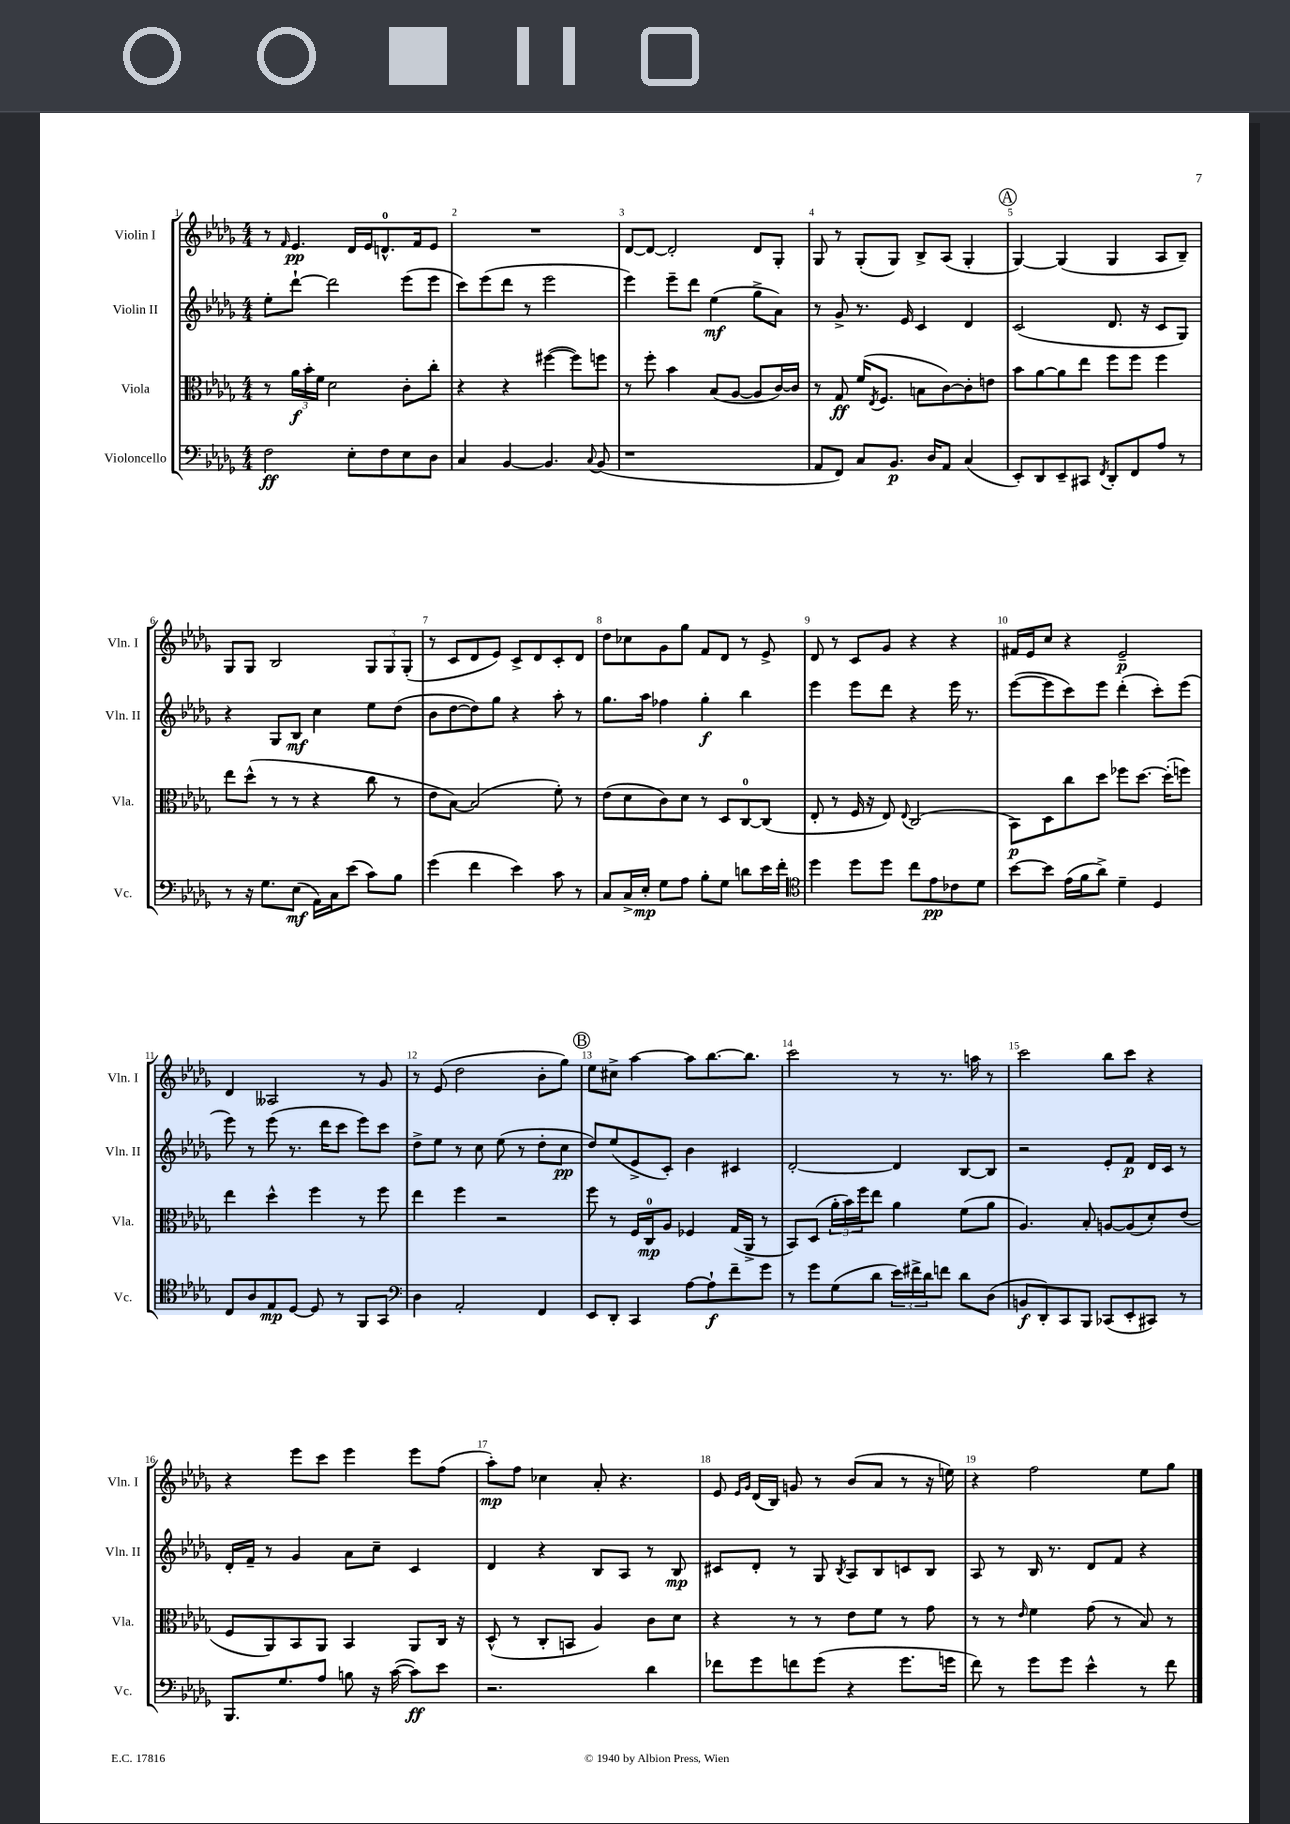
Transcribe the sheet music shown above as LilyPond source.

<<
\new StaffGroup <<
\new Staff = "s0" \with { instrumentName = "Violin I" shortInstrumentName = "Vln. I" } {
    \clef treble \key des \major \numericTimeSignature \time 4/4
    r8 \grace { f'16 } ees'4.\pp des'16 ees'16 d'8.-0-^ f'16 ees'8 |
    R1 |
    des'8~ des'8~ des'2-. des'8 ges8-. |
    ges8 r8 ges8-.( ges8) bes8-> aes8( ges4-. |
    \mark \markup { \circle "A" } ges4~) ges4( ges4 aes8 bes8--) |
    ges8 ges8 bes2 \tuplet 3/2 { ges8 ges8 ges8-.( } |
    r8 c'8 des'8 ees'8) c'8-> des'8 c'8-. des'8 |
    des''8 ces''8 ges'8 ges''8 f'8 des'8 r8 ees'8-> |
    des'8 r8 c'8 ges'8 r4 r4 |
    fis'16 ees'16 c''8 r4 ees'2--\p |
    des'4 aeses2 r8 ges'8 |
    r8 ees'8( des''2 bes'8-. ges''8) |
    \mark \markup { \circle "B" } ees''8 cis''8-> aes''4~ aes''8 bes''8.~ bes''8. |
    c'''2 r8 r8. a''16 r8 |
    c'''2 bes''8 c'''8 r4 |
    r4 ees'''8 c'''8 ees'''4 ees'''8 f''8( |
    aes''8-.\mp) f''8 ces''4 aes'8-. r4. |
    ees'8 \grace { ees'16 ges'16 } des'16( bes16) g'8 r8 bes'8( aes'8 r8 r16 e''16) |
    r4 f''2 ees''8 ges''8 \bar "|." |
}
\new Staff = "s1" \with { instrumentName = "Violin II" shortInstrumentName = "Vln. II" } {
    \clef treble \key des \major \numericTimeSignature \time 4/4
    ees''8-. des'''8~-! des'''2 ees'''8( ees'''8 |
    c'''8) ees'''8( des'''8 r8 ees'''2 |
    ees'''4) ees'''8-- des'''8 ees''4\mf( ges''8-> aes'8) |
    r8 ges'8-> r8. ees'16 c'4 des'4 |
    \mark \markup { \circle "A" } c'2( des'8. r16 c'8 ges8) |
    r4 ges8 bes8\mf c''4 ees''8 des''8( |
    bes'8 des''8~ des''8) ges''8 r4 aes''8-. r8 |
    ges''8. aes''16 fes''4 ges''4-.\f bes''4 |
    ees'''4 ees'''8 des'''8 r4 ees'''16 r8. |
    ees'''8~( ees'''8 c'''8) ees'''8 des'''4-.( c'''8-.) ees'''8( |
    ees'''8) r8 ees'''8( r8. des'''16 c'''8 ees'''8) c'''8 |
    des''8-> ees''8 r8 c''8 ees''8( r8 des''8-. c''8\pp |
    \mark \markup { \circle "B" } des''8) ees''8( ees'8-> c'8-.) bes'4 cis'4 |
    des'2~-. des'4 bes8~ bes8 |
    r2 ees'8-. f'8\p des'16 c'16 r8 |
    des'16-. f'16-- r8 ges'4 aes'8 c''8-- c'4 |
    des'4 r4 bes8 aes8 r8 bes8\mp |
    cis'8 des'8-. r8 ges8 \acciaccatura { bes8 } aes8 bes8 c'8 bes8 |
    aes8 r8 bes16 r8. des'8 f'8 r4 \bar "|." |
}
\new Staff = "s2" \with { instrumentName = "Viola" shortInstrumentName = "Vla." } {
    \clef alto \key des \major \numericTimeSignature \time 4/4
    r8 \tuplet 3/2 { aes'16\f bes'16-. f'16 } des'2 c'8-. c''8-. |
    r4 r4 fis''4~( fis''8) f''8 |
    r8 f''8-. bes'4 bes8( aes8~ aes8 c'16~) c'16 |
    r8 ges8\ff f'16( \acciaccatura { ees8 } f8. b8 c'8~) c'8-. e'8 |
    \mark \markup { \circle "A" } bes'8 aes'8~ aes'8 ees''8 f''8 f''8 f''4 |
    ees''8 des''8-^( r8 r8 r4 c''8 r8 |
    ees'8 bes8~) bes2( f'8-.) r8 |
    ees'8( des'8 c'8) des'8 r8 des8 c8-0~ c8( |
    ees8-. r8 f16 r16 ees8) \appoggiatura { ees8 } c2( |
    bes,8\p) des8 c''8 des''8 fes''8 des''8.~ des''16-.( f''8) |
    ees''4 des''4-^ f''4 r8 f''8 |
    ees''4 f''4 r2 |
    \mark \markup { \circle "B" } f''8 r8 f16 c16-0\mp aes8 fes4 ges16( aes,16-> r8 |
    bes,8) des8( \tuplet 3/2 { aes'16-. bes'16) f''16 } ees''8 aes'4 f'8( aes'8 |
    aes4.) bes8-. a8~ a8( des'8-.) ees'8( |
    f8 aes,8) bes,8 aes,8 bes,4 aes,8 c16 r16 |
    des8-^( r8 c8-. b,8 aes4) c'8 des'8 |
    r4 r8 r8 ees'8 f'8 r8 ges'8 |
    r8 r8 \grace { ees'16 } f'4 ges'8( r8 bes8) r8 \bar "|." |
}
\new Staff = "s3" \with { instrumentName = "Violoncello" shortInstrumentName = "Vc." } {
    \clef bass \key des \major \numericTimeSignature \time 4/4
    f2\ff ees8-. f8 ees8 des8 |
    c4 bes,4~ bes,4. \appoggiatura { c8 } bes,8( |
    r1 |
    aes,8 f,8) c8 bes,8.\p des16 aes,8 c4( |
    \mark \markup { \circle "A" } ees,8-.) des,8 ees,8-- cis,8 \acciaccatura { f,8 } des,8-. f,8 aes8 r8 |
    r8 r16 ges8. ees8\mf( aes,16) c16 ees'8( c'8) bes8 |
    ges'4( f'4 ees'4) c'8 r8 |
    c8 c16-> ees16-.\mp ges8 aes8 bes8-. ges8 d'8 ees'16 f'16-. |
    \clef tenor des''4 des''8 des''8 c''8 ees'8\pp ces'8 des'8 |
    bes'8~ bes'8 ees'16( f'16 aes'8->) des'4-- des4 |
    c8 aes8 ees8\mp des8~ des8 r8 f,8 ges,8 |
    \clef bass des4 aes,2-. f,4 |
    \mark \markup { \circle "B" } ees,8 des,8-. c,4 aes8~ aes8-!\f f'8-- ges'8 |
    r8 ges'8 ges8( des'8 \tuplet 3/2 { ees'16) fis'16-> des'16 } f'8 des'8 des8( |
    b,8\f des,8-.) c,8 bes,,8 ces,8( ees,8-. cis,8) r8 |
    bes,,8. ges8. aes8 b8 r16 c'16~( c'8\ff) ees'8 |
    r2. des'4 |
    fes'8 ges'8 f'8 ges'8( r4 ges'8. g'16 |
    f'8) r8 ges'8 ges'8 ees'4-^ r8 f'8 \bar "|." |
}
>>
>>
\layout { \context { \Score \override BarNumber.break-visibility = ##(#f #t #t) barNumberVisibility = #all-bar-numbers-visible } }
